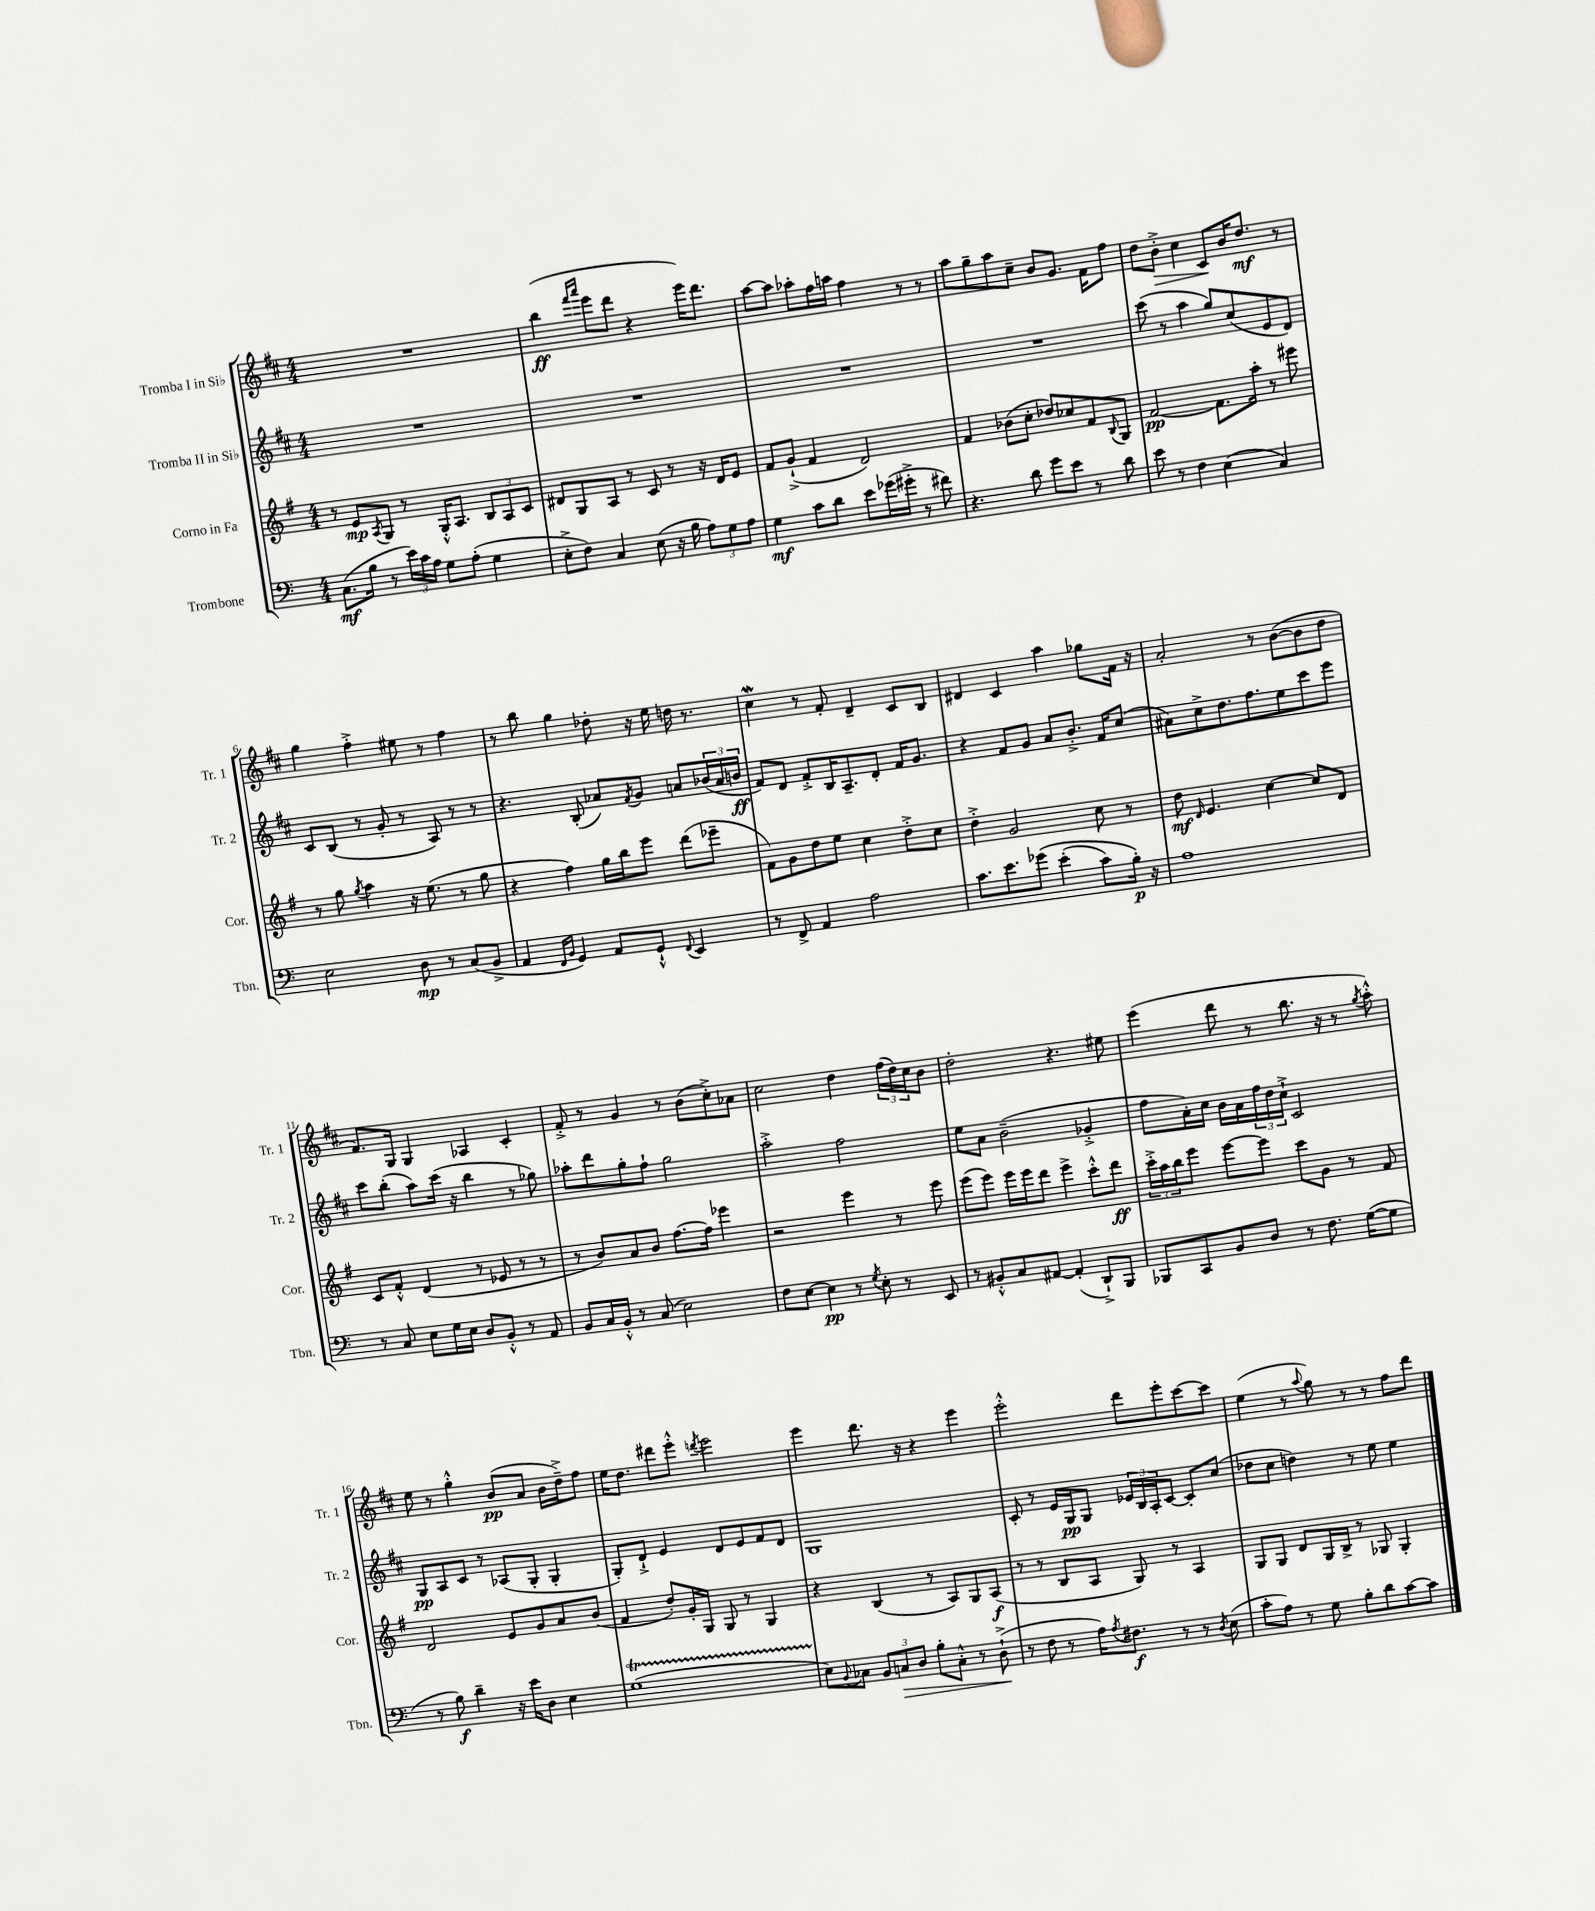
<<
\new StaffGroup <<
\new Staff = "s0" \with { instrumentName = "Tromba I in Sib" shortInstrumentName = "Tr. 1" } {
    \clef treble \key d \major \numericTimeSignature \time 4/4
    R1 |
    b''4\ff( \grace { fis'''16 a'''16 } e'''8 d'''8 r4 e'''16) d'''8. |
    a''8~ a''8 aes''8-. fis''16 a''16 fis''4 r8 r8 |
    a''8 g''8-- a''8 cis''8-- b'8 g'8. fis'16 fis''8 |
    d''8 b'8-.->\> cis''4 cis'8\! b'16 d''8.\mf r8 |
    g''4 fis''4-.-> eis''8 r8 fis''4 |
    r8 b''8 g''4 des''8-. r16 e''16 d''16 r8. |
    cis''4\mordent r8 fis'8-. d'4-- cis'8 b8 |
    dis'4 cis'4 a''4 ges''8 fis'16 r16 |
    a'2-. r8 b'8~( b'8 d''8 |
    fis'8.) g16 g4 aes4 cis'4-. |
    fis'8-.-> r8 g'4 r8 b'8( cis''8-.->) aes'8 |
    cis''2 d''4 \tuplet 3/2 { fis''16( d''16) cis''16 } b'8 |
    d''2-. r4. eis''8 |
    e'''4( d'''8 r8 b''8. r16 r8 \acciaccatura { g''8 } a''8-.-^) |
    e''8 r8 g''4-.-^ b'8\pp( a'8 b'16 d''16--->) fis''8 |
    e''16 d''8. dis'''8 e'''8-.-^ \acciaccatura { d'''8 } e'''2 |
    e'''4 d'''8. r16 r4 e'''4 |
    e'''2-.-^ d'''8 e'''8-. cis'''8~ cis'''8 |
    e''4( r8 \appoggiatura { a''8 } g''8) r8 r8 fis''8 d'''8 \bar "|." |
}
\new Staff = "s1" \with { instrumentName = "Tromba II in Sib" shortInstrumentName = "Tr. 2" } {
    \clef treble \key d \major \numericTimeSignature \time 4/4
    R1 |
    R1 |
    R1 |
    R1 |
    cis'''8( r8 a''4 g''8) cis''8( e'8 d'8) |
    cis'8 b8( r8 g'8-. r8 a8) r8 r8 |
    r4. b8-.( aes'8) \acciaccatura { fis'8 } g'8 a'8 \tuplet 3/2 { bes'16( a'16 b'16\ff } |
    fis'8) d'8 fis'8-.-> b16 a8.-- d'8-. fis'16 g'8. |
    r4 fis'8 g'8 a'8 b'8.-.-> fis'16 cis''8( |
    ais'8) cis''8-> d''8. fis''8. e''8 cis'''8 e'''8 |
    cis'''8 b''8-.( a''8) cis'''16( r16 b''4 r8 ges''8) |
    aes''8-. d'''8 g''8-. fis''8-! g''2 |
    a''2-.-> fis''2 |
    e''8 a'8 b'2--( ges'4-.-> |
    fis''8 a'16-.) cis''16 b'16 a'16 \tuplet 3/2 { fis''16 d''16 cis''16-!-> } cis'2 |
    g8\pp a8 cis'8 r8 aes8( g8-. g4-. |
    g8-.) d'8-!-> e'4 d'8 e'8 fis'8 d'8 |
    g1 |
    cis'8-. r8 e'16 g16\pp g8 \tuplet 3/2 { ees'16 b16 a16-. } cis'8~ cis'8-. cis''8( |
    des''8 cis''8 d''4) r8 e''8 e''4 \bar "|." |
}
\new Staff = "s2" \with { instrumentName = "Corno in Fa" shortInstrumentName = "Cor." } {
    \clef treble \key g \major \numericTimeSignature \time 4/4
    r8 e'8\mp \acciaccatura { a8 } g8 r8 g16-.-^ a8. \tuplet 3/2 { b8 a8 c'8 } |
    dis'8 g8 a8 r8 c'8 r8 r16 dis'16 e'8 |
    fis'8 g'8-!->( fis'4 d'2) |
    fis'4 bes'8( c''8-. des''8) ces''8 fis'8 \appoggiatura { b8 } g8 |
    fis'2~\pp fis'8. a''16-. r8 eis'''8 |
    r8 g''8 \acciaccatura { g''8 } a''4 r16 e''8.( r8 g''8 |
    r4 fis''4) g''16 b''16 e'''8 d'''8( ees'''8-- |
    fis'8) g'8 d''8 e''8 c''4 d''8-.-> c''8 |
    d''4-.-> g'2 c''8 r8 |
    d''8\mf \grace { d'16 } e'4. c''4~ c''8 d'8 |
    c'8 fis'8-.-^ d'4( r8 ees'8 r8 r8 |
    r8 b'8) a'8 b'8 fis''8.~ fis''16 ees'''4 |
    r2 e'''4 r8 e'''8 |
    e'''8( e'''8) e'''16 e'''16 d'''8 e'''4-> c'''8-.-^ d'''8\ff |
    \tuplet 3/2 { c'''16-.-> a''16 b''16 } e'''8 e'''8~ e'''8 c'''8 g'8 r8 fis'8 |
    d'2 e'8 g'8 a'8 b'8( |
    fis'4 d''8-.) g'16-. g16 g8 r8 g4 |
    r4 b4( r8 a8) g8 a8\f( |
    r8 r8 b8 a8 g8) r8 a4 |
    g8 g8 d'8 g16 b16-> r8 ges8 ges4-. \bar "|." |
}
\new Staff = "s3" \with { instrumentName = "Trombone" shortInstrumentName = "Tbn." } {
    \clef bass \key c \major \numericTimeSignature \time 4/4
    c8.\mf( b16 r8 \tuplet 3/2 { e'16) c'16 a16 } g8 a8-.( g4 |
    e8-.-> f8) c4 e8( r16 b16 \tuplet 3/2 { a8) g8 a8 } |
    g4\mf c'8 d'8 e'8 ges'16( gis'16-.-> r8 fis'8) |
    r4. d'8 g'8 e'8 r8 d'8 |
    e'8 r8 f4 e4( c4) |
    e2 d8\mp r8 c8( b,8-> |
    a,4 \grace { f,16 b,16 } g,4) a,8 g,8-!-^ \appoggiatura { f,8 } e,4 |
    r8 f,8-> a,4 a2 |
    c'8. e'8. ges'8\( e'4-.( c'8) b16-.\p\) r16 |
    a1 |
    r8 c8 e8 g16 e16 d8 b,8-.-^ r8 a,8 |
    b,8 c16 b,16-.-^ r8 c8( e2) |
    f8 e8~ e4\pp r8 \acciaccatura { g8 } e8-. r8 e,8 |
    r8 bis,8-.-^ c8 ais,8~ ais,4-.( d,8-!->) b,,8 |
    bes,,8 c,8 b,8 d8 r8 f8. g16~( g8 |
    r8 b8\f) d'4-- r16 e'16 d8 e4 |
    g1\startTrillSpan( |
    e8\stopTrillSpan) \appoggiatura { b,8 } ces8 \tuplet 3/2 { b,8 c8\> d8 } b8-. c8-.-^ r8 d8-!->\!( |
    r8 f8 r8 a16) \acciaccatura { a8 } fis8.\f r8 r8 \acciaccatura { d8 } e8( |
    c'8-. a8) r8 g8 b8-. d'8 c'8~ c'8 \bar "|." |
}
>>
>>
